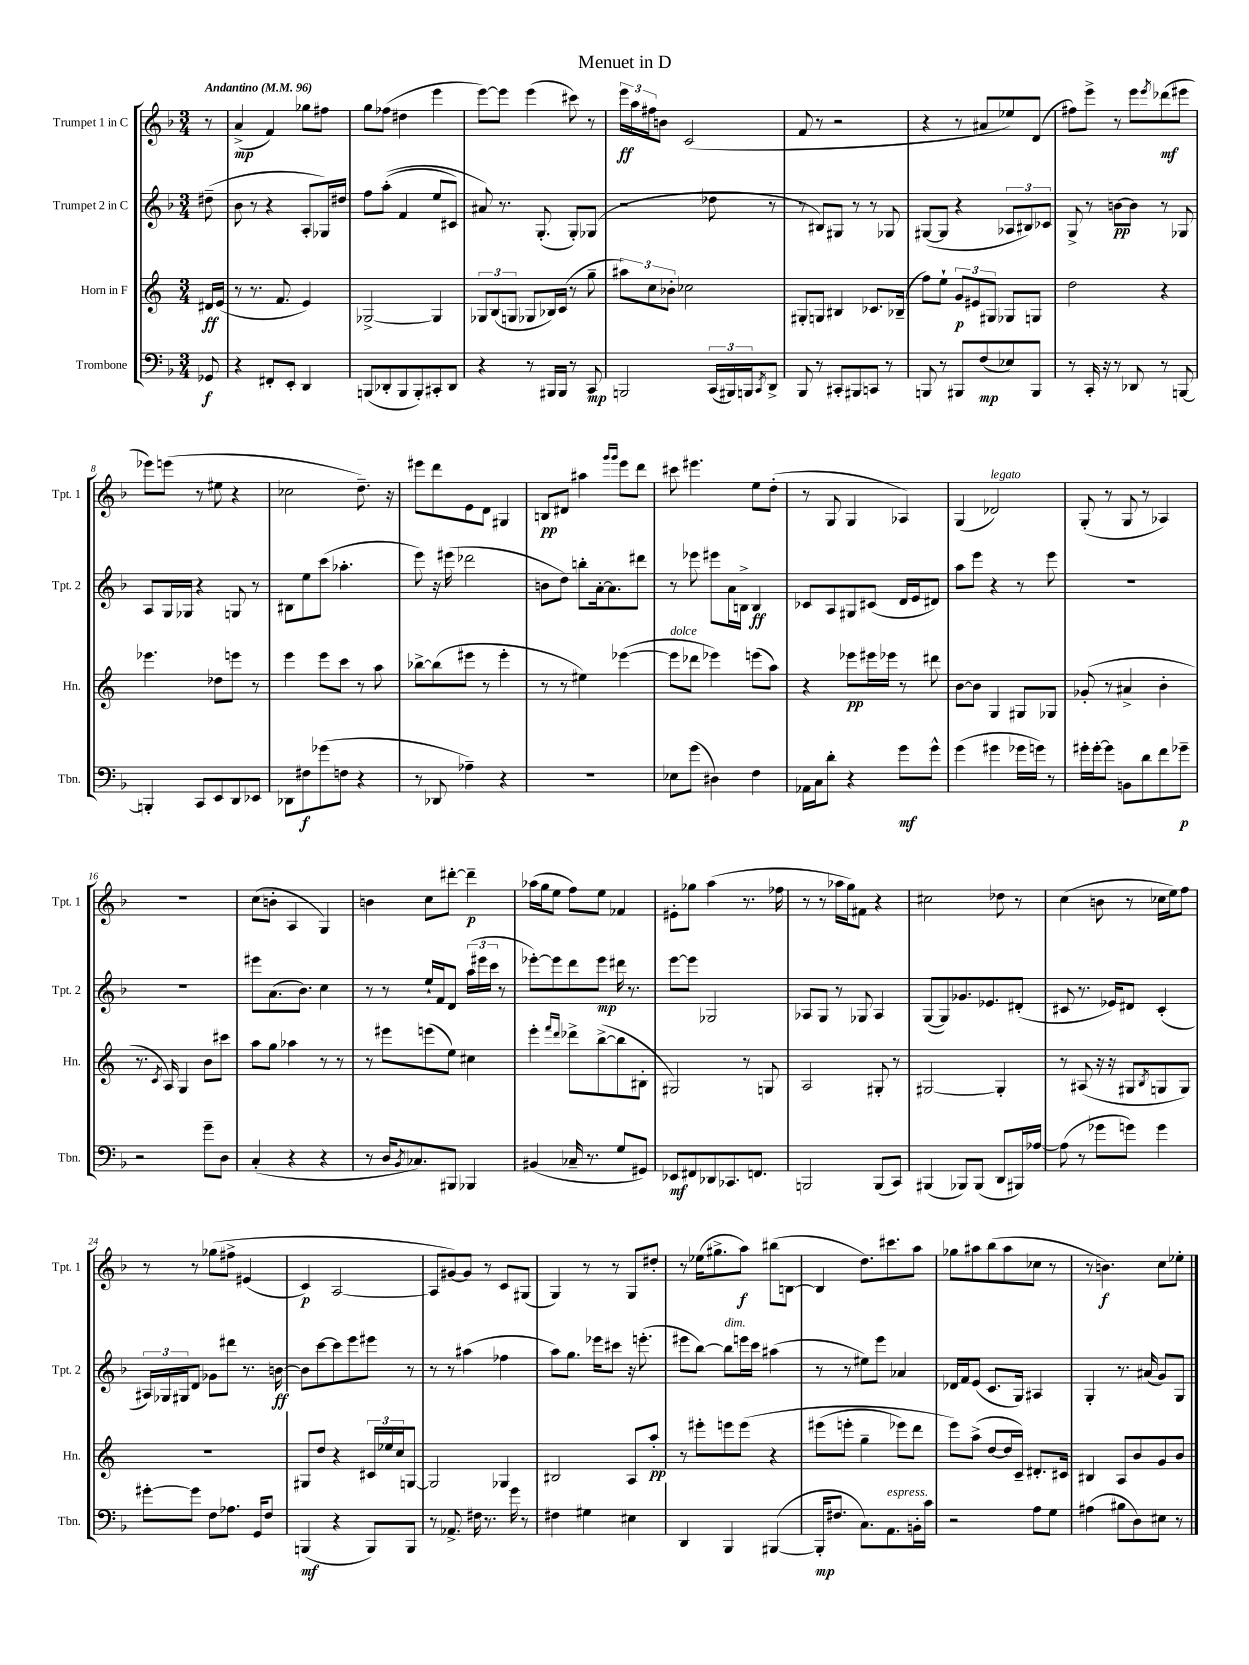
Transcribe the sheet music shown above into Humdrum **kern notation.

**kern	**kern	**kern	**kern
*staff4	*staff3	*staff2	*staff1
*clefF4	*clefG2	*clefG2	*clefG2
*k[b-]	*k[]	*k[b-]	*k[b-]
*M3/4	*M3/4	*M3/4	*M3/4
*MM96	*MM96	*MM96	*MM96
8GG-	16d#	(8dd#~	8r
.	(16e	.	.
=	=	=	=
4r	8r	8b-	(4a^
.	8.r	8r	.
8FF#'	.	4r	4f)
.	8.f	.	.
8EE'	.	.	.
4DD	4e)	8A'	8gg-
.	.	16G-)	8ff#
.	.	16dd#	.
=	=	=	=
(8BBB	[2G-^	8ff	8gg
8DD-'	.	&((8aa'	(8ff-
8BBB	.	4f	4dd#
8BBB')	.	.	.
8CC#'	4G-]	8ee	4eee
8DD-	.	8c#)	.
=	=	=	=
4r	12G-	8a#&)	[8eee)
.	(12B	.	.
.	.	8.r	8eee]
.	12G	.	.
8r	8G-	.	(4eee
.	.	(8.G'	.
16BBB#	16B-)	.	.
16BBB#	(16c	.	.
8r	8r	8G')	8ccc#)
8CC	8gg~	(8G-	8r
=	=	=	=
2BBB	12aa#)	2r	24eee
.	.	.	24aa
.	12cc	.	24ff#
.	.	.	8b
.	12b-'	.	.
.	2cc-	.	(2c
(24CC	.	8dd-	.
24BBB#)	.	.	.
24BBB	.	.	.
8qCC	.	.	.
8DD^	.	8r	.
=	=	=	=
8BBB-	8G#'	8r	8f
8r	8G	8B#)	8r
8CC#'	4B#	8G#	2r
8BBB#	.	8r	.
8CC	8.c-	8r	.
8r	.	8G-	.
.	(16B-~	.	.
=	=	=	=
8BBB	8ff)	([8G#	4r
8r	8ee`	8G#]	.
8BBB#	12g	4r	8r
.	12e#	.	.
(8F	.	.	8a#
.	12G#	.	.
8E-)	8G-	12A-	8ee-)
.	.	12B#)	.
8BBB#	8G	.	(8d
.	.	12c-	.
=	=	=	=
8r	2dd	8G^	8ff#)
16CC'	.	8r	8eee^
16r	.	.	.
8r	.	[8b	8r
8DD-	.	8b]	8eee
.	.	.	8qeee
8r	4r	8r	(8ddd-
[8BBB	.	8G-	8eee#
=	=	=	=
4BBB']	4.eee-	8A	8eee-)
.	.	16G	(8eee
.	.	16G-	.
8CC	.	4r	8r
8EE	8dd-	.	8ee#
8DD	8eee	8G	4r
8EE-	8r	8r	.
=	=	=	=
8DD-	4eee	8B#	2cc-
8F#	.	8ee	.
(8g-	8eee	(8ccc	.
8F	8ccc	4.aa-'	.
4r	8r	.	8.dd~)
.	8aa	.	.
.	.	.	16r
=	=	=	=
8r	[8bb-^	8eee)	8eee#
8DD-	(8bb-]	16r	8ddd
.	.	(16eee#	.
4A-~)	8eee#	2ddd-	8e
.	8r	.	8d
4r	4eee#'	.	4G#
=	=	=	=
2.r	8r	8b	8B
.	8r	8dd)	8d#
.	4ee#)	8bb'	4aa#
.	.	[16a'	.
.	.	8.a]	.
.	.	.	16qqggg
.	.	.	16qqggg
.	([4eee-	.	8eee
.	.	8ddd#	8ddd
=	=	=	=
8E-	8eee-]	8r	8ccc#
(8g	8ddd-	8eee-	4.eee#
4D#)	4eee-)	8eee#	.
.	.	16a	.
.	.	16B^	.
4F	(8eee	4B	8ee
.	8aa)	.	(8dd'
=	=	=	=
16AA-	4r	8c-	8r
16C	.	.	.
8d'	.	8A	8G
4r	8eee-	8G#	4G
.	16eee#	(8c#	.
.	16eee-	.	.
8g	8r	16d	4A-)
.	.	16e	.
8g^^	8ddd#	8d#)	.
=	=	=	=
(4g	[8b	8aa	(4G
.	8b]	8eee	.
4g#	4G	4r	2d-)
16g-	8G#	8r	.
16g)	.	.	.
8r	8G-	8eee	.
=	=	=	=
16g#'	(8g-'	2.r	(8G'
[16g#'	.	.	.
8g#]	8r	.	8r
8BB	4a#^	.	8G
8d	.	.	8r
8f	4b'	.	4A-)
8g-~	.	.	.
=	=	=	=
2r	8.r	2.r	2.r
.	8qc	.	.
.	16A)	.	.
.	4G	.	.
8g~	8b	.	.
8D	8ccc#	.	.
=	=	=	=
(4C'	8aa	8eee#	(8cc
.	8gg	(8.a	8b'
4r	4aa-	.	4A
.	.	8.b-)	.
4r	8r	4cc	4G)
.	8r	.	.
=	=	=	=
8r	8r	8r	4b
16D	8eee#	8r	.
8qBB-	.	.	.
8.C-)	.	.	.
.	(8eee	16ee`	8cc
.	.	16f	.
8BBB#	8ee)	8d	[8ddd#'
4BBB-	4cc#	(24aa	4ddd#~]
.	.	24eee#	.
.	.	24ccc	.
.	.	8r	.
=	=	=	=
(4BB#	4eee'	[8eee-')	(16aa-
.	.	.	16gg
.	.	8eee-]	8ee
.	16qqfff	.	.
.	16qqddd	.	.
16C-~	8ddd-^	8ddd	8ff)
8.r	.	.	.
.	([8bb^	8eee-	8ee
8G	8bb]	16ddd#	4f-
.	.	8.r	.
8GG#)	8B#'	.	.
=	=	=	=
8EE-	2G#)	[8eee	8e#'
8FF#	.	8eee]	8gg-
8DD-	.	2G-	(4aa
8.CC-	.	.	.
.	8r	.	8.r
8.FF	.	.	.
.	8G	.	.
.	.	.	16ff-
=	=	=	=
2BBB	2A	8A-	8r
.	.	8G	8r
.	.	8r	16aa-
.	.	.	16gg)
.	.	8G-	8f#
(8BBB	8G#'	4A-	4r
8CC)	8r	.	.
=	=	=	=
(4BBB#	[2G#	([8G	2cc#
.	.	8G])	.
8BBB-)	.	8.g-	.
(8BBB-	.	.	.
.	.	8.e-	.
8DD	4G#']	.	8dd-
16BBB#)	.	(8d#'	8r
[16A-	.	.	.
=	=	=	=
(8A-]	8r	8c#	(4cc
8r	(8A#	8.r	.
8g-	16r	.	8b
.	16r	16e-)	.
8g)	8G#	8d#	8r
.	8qB	.	.
4g	8G	(4c#'	16cc-
.	.	.	16ee)
.	8G)	.	8ff
=	=	=	=
[8g#'	2.r	24A#)	8r
.	.	24G-	.
.	.	24G#	.
8g#]	.	8d	8r
8F	.	8g-	&(8gg-
8.A-	.	8ddd#	8ff#^
.	.	8.r	(4e#
16GG	.	.	.
8F	.	.	.
.	.	[16b	.
=	=	=	=
(4BBB	8G#	8b]	4c)
.	8dd	[8ccc	.
4r	4r	8ccc]	[2A
.	.	8eee	.
8BBB)	24c#	8eee#	.
.	24ee-	.	.
.	24cc	.	.
8BBB	[8G	8r	.
=	=	=	=
8r	2G]	8r	8A]
8.AA-^	.	8r	[8g#&)
.	.	(4aa#	8g#]
16F#	.	.	.
8.r	.	.	8r
.	4G-	4ff-	8c
16g	.	.	.
8r	.	.	(8G#
=	=	=	=
4F#	2B#	8aa)	4G)
.	.	8.gg	.
4G#	.	.	8r
.	.	16eee-	.
.	.	8ccc#	8r
4E#	8A	16r	8G
.	.	(8.eee'	.
.	8aa'	.	8dd#'
=	=	=	=
4DD	8r	8eee#	8r
.	8eee#'	[8bb-)	(16ee-
.	.	.	8.gg#^
4BBB-	8eee	8bb-]	.
.	&(8eee	16eee	8aa)
.	.	16ccc	.
([4BBB#	4r	(4aa#	(8bb#
.	.	.	[8B
=	=	=	=
16BBB#']	(8eee#	8r	4B]
8.F#	.	.	.
.	8eee'	8r	.
8.C)	4gg~	8ee#)	8.dd)
.	.	8eee	.
8.AA	.	.	8.ccc#
.	8eee-)	4a-	.
16BB'	8ddd	.	8aa
16c	.	.	.
=	=	=	=
2r	8eee&)	16d-	8gg-
.	.	16f	.
.	(8aa^	(8e	8aa#
.	[8dd	8.c	(8bb-
.	16dd]	.	8aa#
.	16c~)	16G)	.
8A	8.d#'	4A#	8cc-
8G	.	.	8r
.	16c#	.	.
=	=	=	=
(4A#	4B#	4G'	8r
.	.	.	4.b)
8B#	8A	8.r	.
8D)	8b	.	.
.	.	(16a#	.
8E#	8g	8g)	8cc
8r	8b	8G	8ee-'
==	==	==	==
*-	*-	*-	*-
